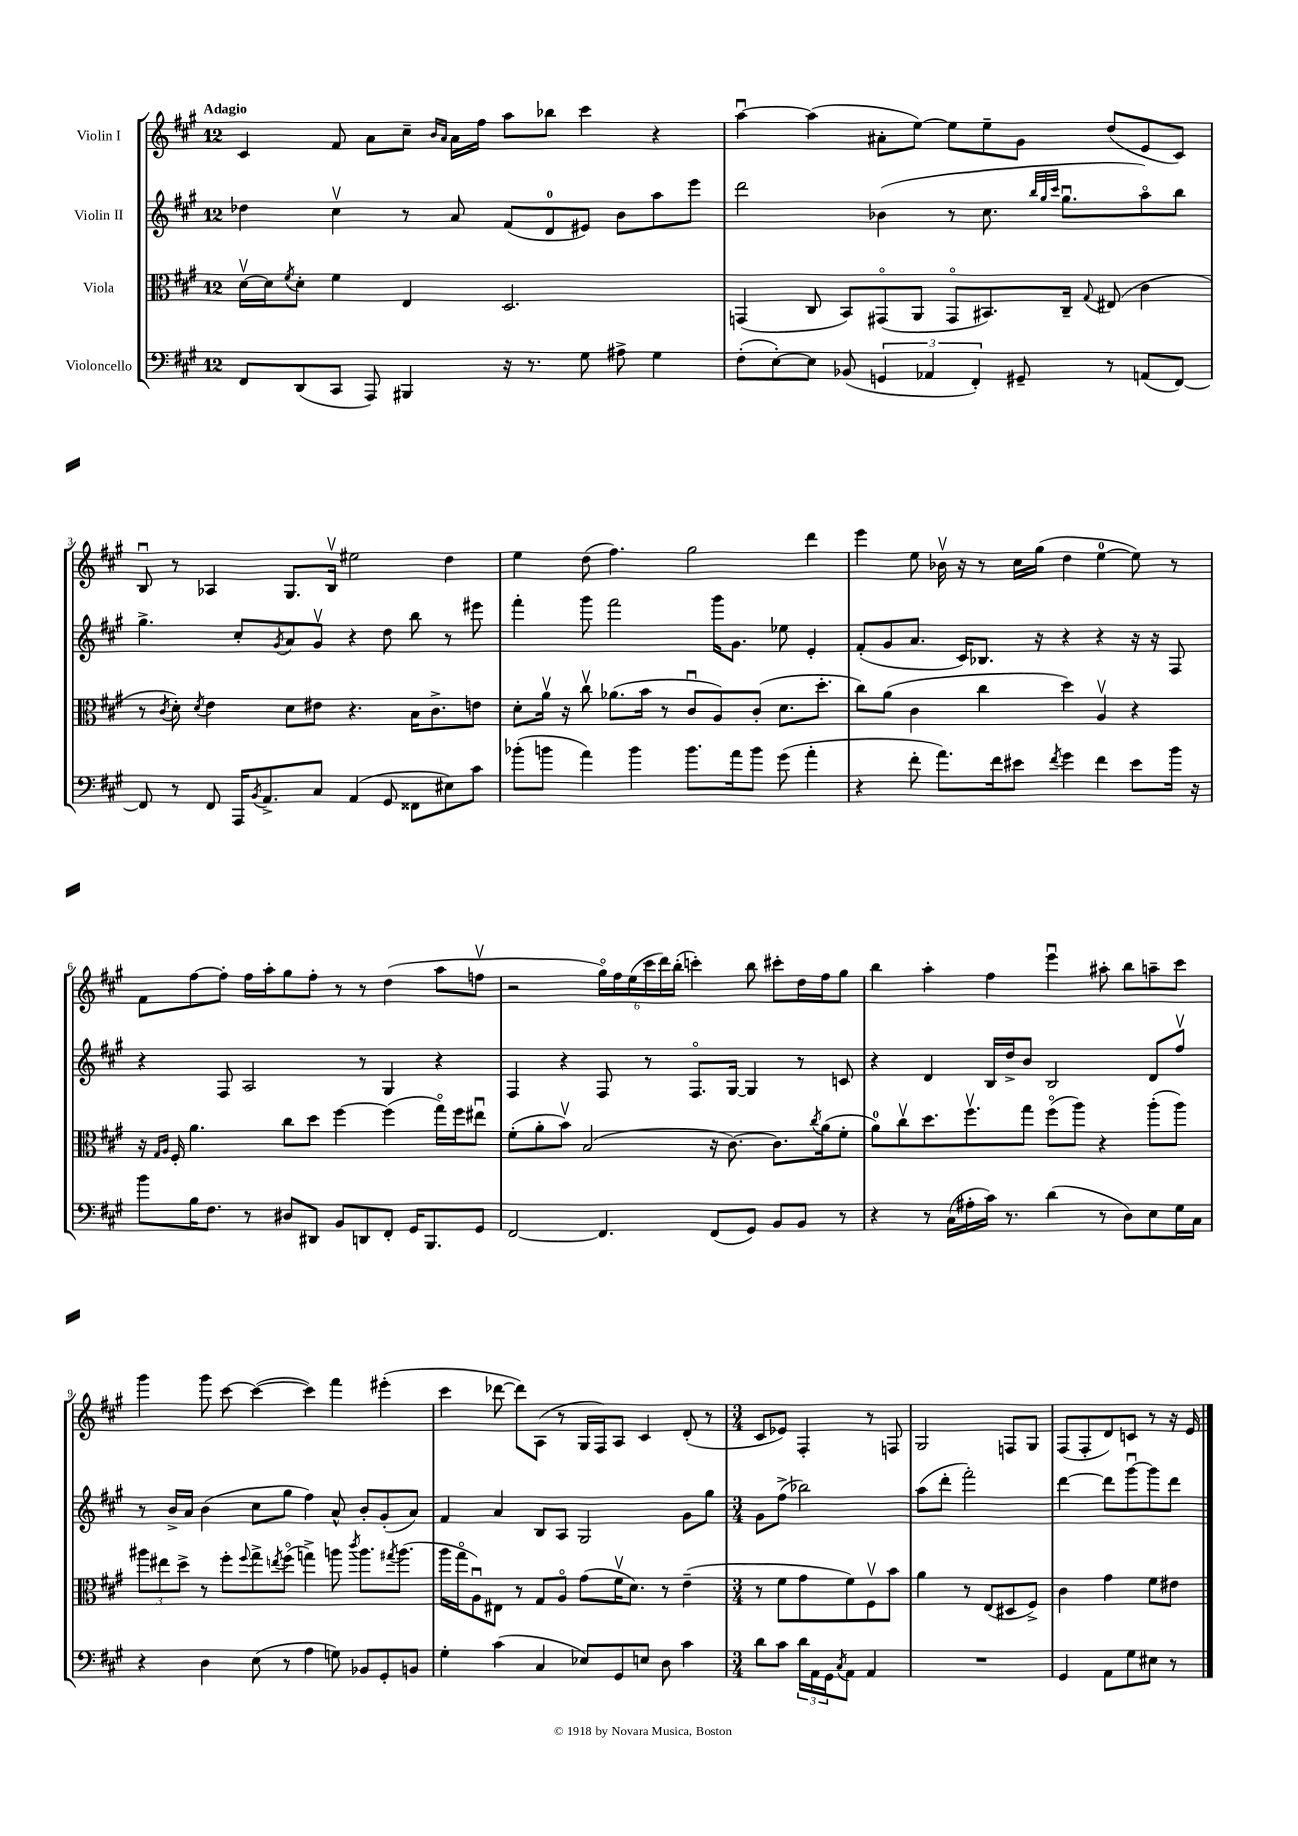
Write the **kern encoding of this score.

**kern	**kern	**kern	**kern
*staff4	*staff3	*staff2	*staff1
*clefF4	*clefC3	*clefG2	*clefG2
*k[f#c#g#]	*k[f#c#g#]	*k[f#c#g#]	*k[f#c#g#]
*M12/8	*M12/8	*M12/8	*M12/8
8FF#	[16dv	4dd-	4c#
.	16d]	.	.
.	8qf#	.	.
(8DD	8d'	.	.
8CC#	4f#	4cc#v	8f#
8AAA)	.	.	8a
4BBB#	4E	8r	8cc#~
.	.	.	16qqb
.	.	.	16qqa
.	.	8a	16a
.	.	.	16ff#
16r	2.D	(8f#	8aa
8.r	.	.	.
.	.	8d	8bb-
8G#	.	8e#)	4ccc#
8A#^	.	8b	.
4G#	.	8aa	4r
.	.	8eee	.
=	=	=	=
(8F#'	(4GG	2ddd	[4aau
[8E')	.	.	.
8E]	8C#	.	(4aa]
(8BB-	8BB)	.	.
6GG	(8GG#o	(4b-	8a#'
.	8AA	.	[8ee)
6AA-	.	.	.
.	8GG#o	8r	8ee]
6FF#')	.	.	.
.	8.BB#)	8.cc#	8ee~
8GG#~	.	.	8g#
.	.	32qqbb	.
.	.	32qqgg#	.
.	.	32qqccc#	.
.	16C#~	8.gg#u	.
.	8qqG#	.	.
8r	(8E#	.	(8dd
(8AA	4c#	8aao)	8e
[8FF#)	.	8bb	8c#)
=	=	=	=
8FF#]	8r	4.gg#^	8Bu
.	8qc#	.	.
8r	8d')	.	8r
.	8qd	.	.
8FF#	4e	.	4A-
16AAA	.	8cc#'	.
8qBB	.	.	.
8.AA^	.	.	.
.	.	8qg#	.
.	8d	8a	8.G#
8C#	8e#	8g#v	.
.	.	.	16Bv
(4AA	4.r	4r	2ee#
8GG#	.	8dd	.
8FF##	16B	8bb	.
.	8.c#^	.	.
8E#)	.	8r	4dd
8c#	8e	8eee#	.
=	=	=	=
(8b-'	8d'	4fff#'	4ee
8b	16av	.	.
.	16r	.	.
4a)	8cc#v	8ggg#	(8dd
.	(8.a-	2fff#	4.ff#)
4b	.	.	.
.	16b	.	.
.	8r	.	.
8.b	8c#u	.	2gg#
.	8A)	16ggg#	.
16a	.	8.g#	.
8b	(8c#'	.	.
(8g#	8.d	8ee-	.
4a'	.	4e'	4ddd
.	8.dd'	.	.
=	=	=	=
4r	8cc#)	(8f#'	4eee
.	(8a	8g#	.
8f#'	4c#	8.a	8ee
8.a)	.	.	16b-v
.	.	16c#)	16r
.	4cc#	8.B-	8r
16f#	.	.	.
8e#	.	.	16cc#
.	.	16r	(16gg#
8qf#	.	.	.
4g#	4dd)	4r	4dd
4f#	4Av	4r	[4ee
8e#	4r	16r	8ee])
.	.	16r	.
16b	.	8F#	8r
16r	.	.	.
=	=	=	=
8b	16r	4r	8f#
.	16qqG#	.	.
.	16qqA	.	.
.	16F#'	.	.
16B	4.a	.	[8ff#
8.F#	.	.	.
.	.	8F#	8ff#']
8r	.	2A	16ff#
.	.	.	16aa'
8D#	8cc#	.	8gg#
8DD#	8dd	.	8ff#'
8BB	[4ff#	.	8r
8DD	.	8r	8r
8FF#'	(4ff#]	4G#	(4dd
16GG#	.	.	.
8.BBB	.	.	.
.	16gg#o)	4r	8aa
.	16ff#	.	.
8GG#	8ee#u	.	8ffv
=	=	=	=
[2FF#	(8f#'	4F#	2r
.	8a'	.	.
.	8bv)	4r	.
.	(2B	.	.
4.FF#]	.	8F#	24gg#o)
.	.	.	24ff#
.	.	.	(24ee
.	.	8r	24ccc#
.	.	.	24ddd)
.	.	.	(24bb'
.	.	8.F#o	4ccc')
(8FF#	16r	.	.
.	[8.c#)	[16G#	.
8GG#)	.	4G#]	8bb
8BB	8.c#]	.	8ccc#'
8BB	.	8r	16dd
.	8qcc#	.	.
.	(16a	.	16ff#
8r	8f#'	8c	8gg#
=	=	=	=
4r	8a)	4r	4bb
.	8cc#v	.	.
8r	8.dd	4d	4aa'
(16C#	.	.	.
16A#'	8.ff#v	.	.
16c#)	.	16B	4ff#
8.r	.	16dd^	.
.	8gg#	8b	.
(4d	(8ff#o	2B	4eeeu
.	8aa)	.	.
8r	4r	.	8aa#'
8D)	.	.	8bb
8E	(8aa'	8d	8aa~
16G#	8aa)	8ff#v	8ccc#
16C#	.	.	.
=	=	=	=
4r	12aa#	8r	4ggg#
.	12ee#	.	.
.	.	16b^	.
.	12dd^	.	.
.	.	16a	.
4D	8r	(4b	8ggg#
.	8ff#'	.	[8ccc#
.	8qqff#	.	.
(8E	8gg#^	8cc#	(4ccc#_
.	8qee	.	.
8r	(8ff#o	8gg#	.
4A	4gg^)	4ff#)	4ccc#])
8G)	8aa	8a^^	4fff#
.	8qccc#	.	.
8BB-	8.aa	8b'	.
8GG#'	.	(8g#'	(4eee#'
.	8qgg#	.	.
.	(8.aa	.	.
8BB	.	8a)	.
=	=	=	=
4G#'	16aa	4f#	4ccc#
.	16gg#o	.	.
.	8Au)	.	.
(4c#	8E#	4a	[8ddd-
.	8r	.	8ddd-])
4C#	8G#	8B	(8A
.	8Ao	8A	8r
8E-)	(8g#	2G#	16G#
.	.	.	16F#)
8GG#	16f#v	.	8A
.	8.d)	.	.
8E	.	.	4c#
8D	8r	.	.
4c#	(4e~	8g#	(8d'
.	.	8gg#	8r
=	=	=	=
*M3/4	*M3/4	*M3/4	*M3/4
8d	8r	8g#	8c#
8c#	8f#	(8ff#^	8e-)
24d	8g#	2bb-)	4F#'
24AA	.	.	.
24GG#	.	.	.
8qC#	.	.	.
8AA	8f#)	.	.
4AA	8F#v	.	8r
.	8b	.	8F
=	=	=	=
2.r	4a	(8aa	2G#
.	.	8ddd'	.
.	8r	2fff#')	.
.	(8E	.	.
.	8D#	.	8F
.	8F#^)	.	8G#
=	=	=	=
4GG#	4c#	[4ddd	(8F#
.	.	.	8F#'
8AA	4g#	8ddd]	8d)
8G#	.	[8ggg#u	8c
8E#	8f#	8ggg#]	8r
8r	8e#	8ddd	16r
.	.	.	16e
==	==	==	==
*-	*-	*-	*-
